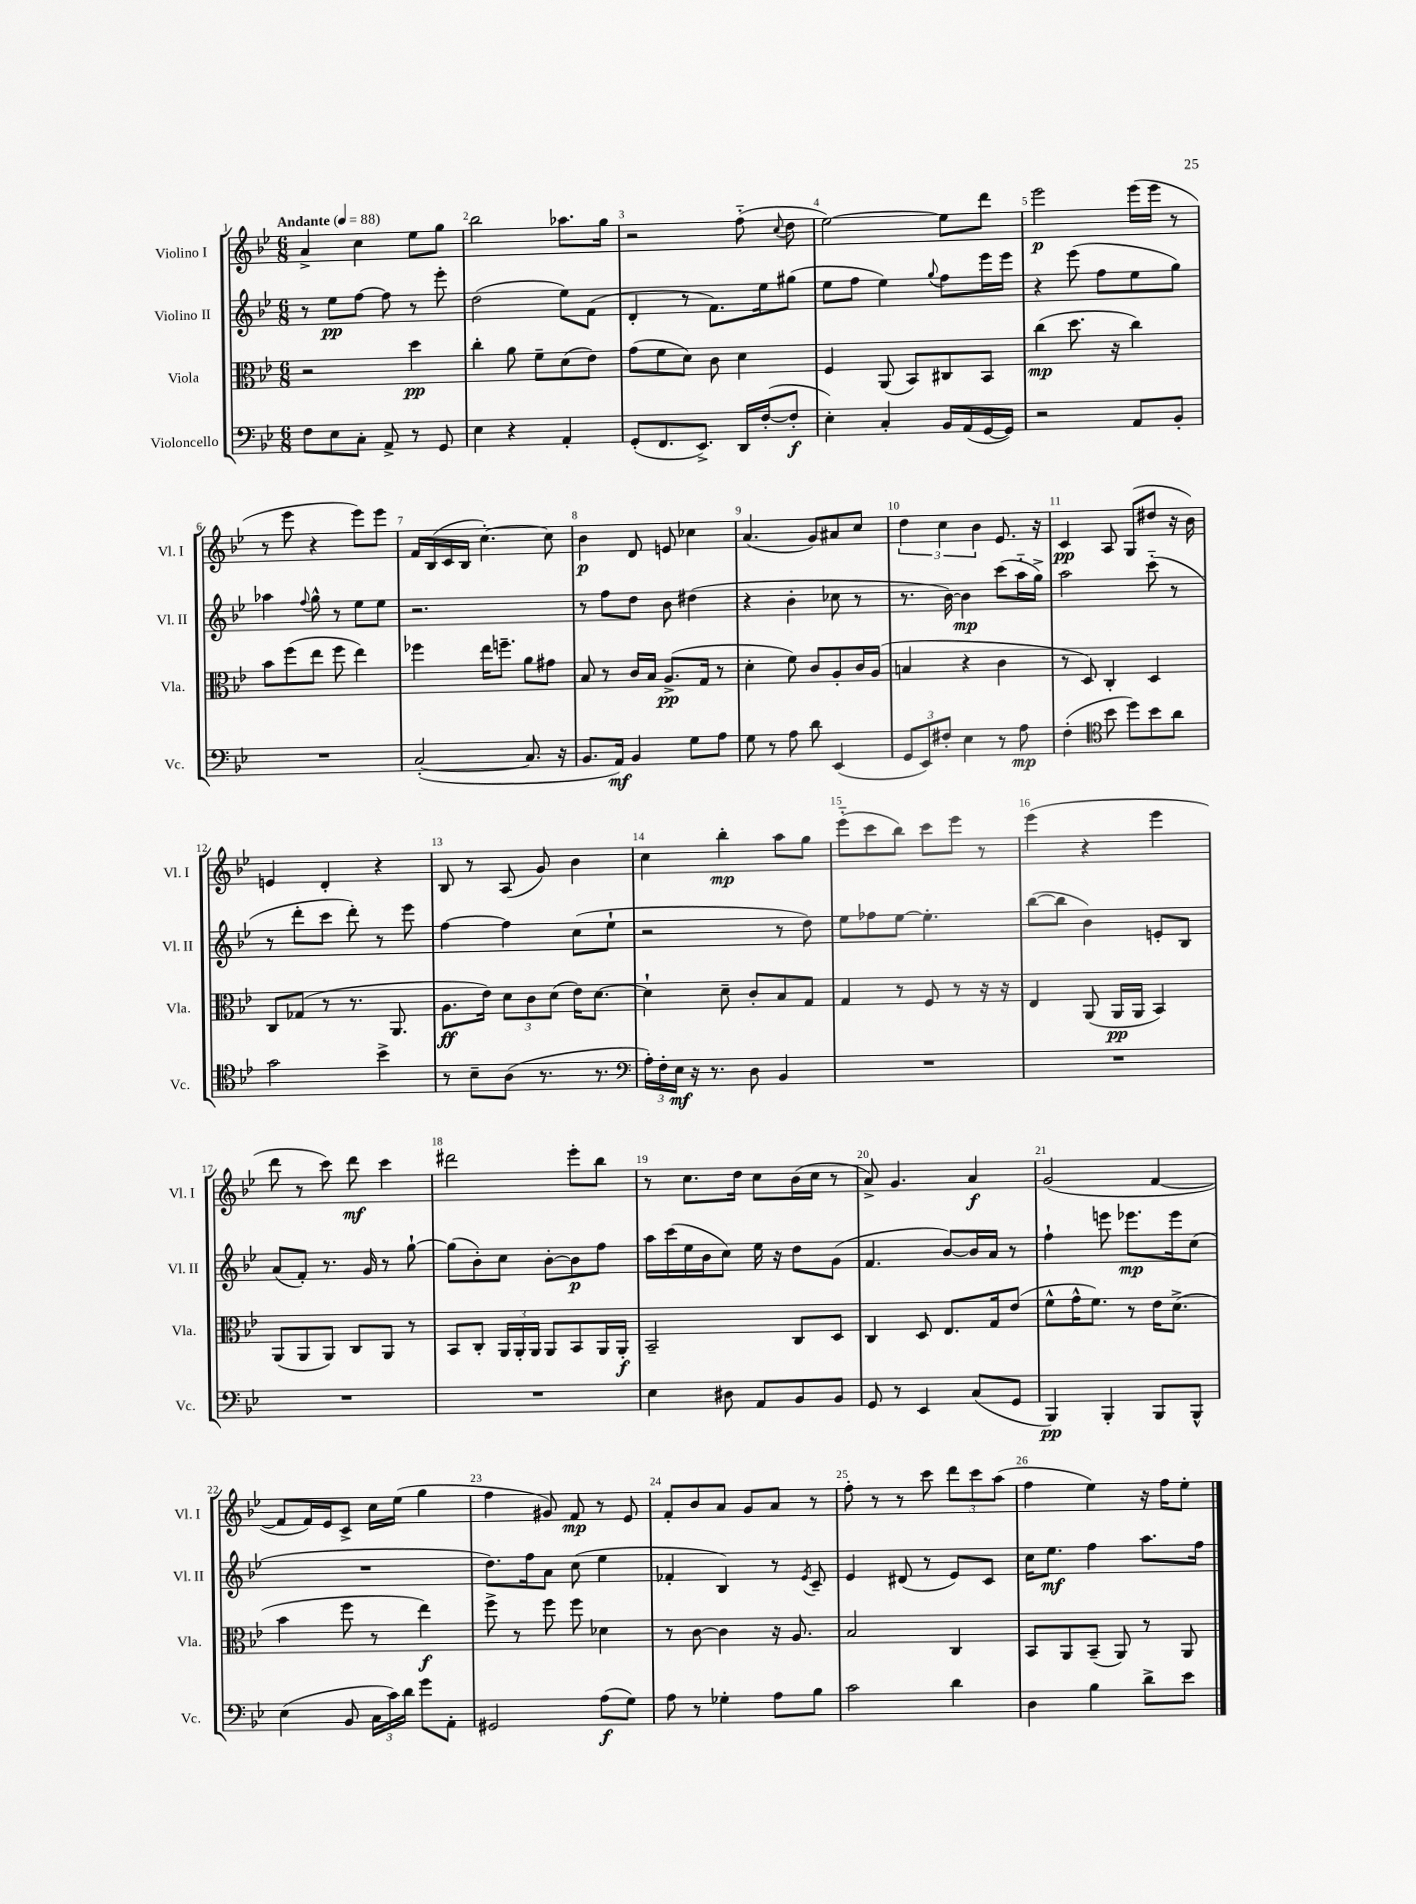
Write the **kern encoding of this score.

**kern	**dynam	**kern	**dynam	**kern	**dynam	**kern	**dynam
*part4	*part4	*part3	*part3	*part2	*part2	*part1	*part1
*staff4	*staff4	*staff3	*staff3	*staff2	*staff2	*staff1	*staff1
*I"Violoncello	*	*I"Viola	*	*I"Violino II	*	*I"Violino I	*
*I'Vc.	*	*I'Vla.	*	*I'Vl. II	*	*I'Vl. I	*
*clefF4	*	*clefC3	*	*clefG2	*	*clefG2	*
*k[b-e-]	*	*k[b-e-]	*	*k[b-e-]	*	*k[b-e-]	*
*M6/8	*	*M6/8	*	*M6/8	*	*M6/8	*
*MM88	*	*MM88	*	*MM88	*	*MM88	*
=1	=1	=1	=1	=1	=1	=1	=1
!	!	!	!	!	!	!LO:TX:a:B:t=Andante	!
8F\L	.	2r	.	8r	.	4a^/	.
8E-\	.	.	.	8ee-\L	pp	.	.
8C'\J	.	.	.	[8ff\J	.	4cc\	.
8AA^/	.	.	.	8ff\]	.	.	.
8r	.	4dd\	pp	8r	.	8ee-\L	.
8GG/	.	.	.	8eee-'\	.	8gg\J	.
=2	=2	=2	=2	=2	=2	=2	=2
4E-\	.	4cc'\	.	(2dd\	.	2bb-\	.
4r	.	8a\	.	.	.	.	.
.	.	8f~\L	.	.	.	.	.
4AA'/	.	(8d\	.	8ee-\L)	.	8.aa-X\L	.
.	.	8e-\J)	.	(8f\J	.	.	.
.	.	.	.	.	.	16gg\Jk	.
=3	=3	=3	=3	=3	=3	=3	=3
(8GG'/L	.	(8g\L	.	4d'/	.	2r	.
8.FF/	.	8f\	.	.	.	.	.
.	.	8d\J)	.	8r	.	.	.
8.EE-^/J)	.	.	.	.	.	.	.
.	.	8c\	.	8.f\L)	.	.	.
16DD/LL	.	4d\	.	.	.	(8ff\	.
([16F'/J	.	.	.	16ee-\k	.	.	.
.	.	.	.	.	.	8qqcc/	.
8F'/J]	f	.	.	(8gg#X\J	.	8dd\	.
=4	=4	=4	=4	=4	=4	=4	=4
4E-'\)	.	4F/	.	8ee-\L	.	[2ee-\)	.
.	.	.	.	8ff\J	.	.	.
4C'/	.	(8AA/	.	4ee-\)	.	.	.
.	.	8BB-/L)	.	.	.	.	.
.	.	.	.	8qqgg/	.	.	.
16BB-/LL	.	8C#X/	.	8ff\L	.	8ee-\L]	.
(16AA/	.	.	.	.	.	.	.
[16GG/	.	8BB-/J	.	16eee-\L	.	8ddd\J	.
16GG/JJ])	.	.	.	16eee-\JJ	.	.	.
=5	=5	=5	=5	=5	=5	=5	=5
2r	.	(4cc\	mp	4r	.	2eee-\	p
.	.	8.dd\	.	(8eee-\	.	.	.
.	.	.	.	8ff\L	.	.	.
.	.	16r	.	.	.	.	.
8AA/L	.	4cc\)	.	8ee-\	.	(16eee-\LL	.
.	.	.	.	.	.	16eee-\JJ	.
8BB-'/J	.	.	.	8gg\J)	.	8r	.
!!LO:LB:g=z
=6	=6	=6	=6	=6	=6	=6	=6
2.r	.	8b-\L	.	4aa-X\	.	8r	.
.	.	(8ff\	.	.	.	8eee-\	.
.	.	.	.	8qqff/	.	.	.
.	.	8ee-\J	.	8gg^^\	.	4r	.
.	.	8ff\	.	8r	.	.	.
.	.	4ee-\)	.	8ee-\L	.	8eee-\L)	.
.	.	.	.	8ee-\J	.	8eee-\J	.
=7	=7	=7	=7	=7	=7	=7	=7
([2C'/	.	4ff-X\	.	2.r	.	16f/LL	.
.	.	.	.	.	.	(16B-/	.
.	.	.	.	.	.	16c/	.
.	.	.	.	.	.	16B-/JJ	.
.	.	16ee-\KL	.	.	.	[4.cc'\)	.
.	.	8.ffn~\J	.	.	.	.	.
8.C/]	.	8a\L	.	.	.	.	.
.	.	8g#X\J	.	.	.	8cc\]	.
16r	.	.	.	.	.	.	.
=8	=8	=8	=8	=8	=8	=8	=8
8.BB-/L	.	8B-/	.	8r	.	4b-\	p
.	.	8r	.	8ff\L	.	.	.
16AA/Jk)	mf	.	.	.	.	.	.
4BB-/	.	16c/LL	.	8dd\J	.	8d/	.
.	.	16B-/JJ	.	.	.	.	.
.	.	(8.A^/L	pp	8b-\	.	8en/	.
8G\L	.	.	.	(4dd#X\	.	4cc-X\	.
.	.	16G/Jk	.	.	.	.	.
8A\J	.	8r	.	.	.	.	.
=9	=9	=9	=9	=9	=9	=9	=9
8G\	.	4d'\	.	4r	.	(4.a/	.
8r	.	.	.	.	.	.	.
8A\	.	8f\)	.	4b-'\	.	.	.
8d\	.	8c/L	.	.	.	8g/L)	.
(4EE-/	.	8A'/	.	8cc-X\	.	8a#X/	.
.	.	16c/L	.	8r	.	8cc/J	.
.	.	(16A/JJ	.	.	.	.	.
=10	=10	=10	=10	=10	=10	=10	=10
12GG/L	.	4Bn/	.	8.r	.	6dd\	.
12EE-/)	.	.	.	.	.	.	.
12F#X'/J	.	.	.	.	.	6cc\	.
.	.	.	.	[16b-\)	.	.	.
4E-\	.	4r	.	4b-\]	mp	.	.
.	.	.	.	.	.	6b-\	.
8r	.	4c\	.	(8ccc\L	.	8.e-/	.
8A\	mp	.	.	16aa\L	.	.	.
.	.	.	.	16gg^\JJ)	.	16r	.
=11	=11	=11	=11	=11	=11	=11	=11
(4F'\	.	8r	.	2aa\	.	4c/	pp
.	.	8D/)	.	.	.	.	.
*clefC4	*	*	*	*	*	*	*
8b-\	.	4C'/	.	.	.	8A/	.
8dd\L)	.	.	.	.	.	(8G/L	.
8b-\	.	4D/	.	(8ccc\	.	8dd#X/J	.
8a\J	.	.	.	8r	.	16r	.
.	.	.	.	.	.	16b-\)	.
!!LO:LB:g=z
=12	=12	=12	=12	=12	=12	=12	=12
2g\	.	8C/L	.	8r	.	4en/	.
.	.	(8G-X/J	.	8ddd'\L	.	.	.
.	.	8r	.	8ccc\J	.	4d'/	.
.	.	8.r	.	8ddd'\)	.	.	.
4b-^\	.	.	.	8r	.	4r	.
.	.	8.AA/	.	.	.	.	.
.	.	.	.	8eee-\	.	.	.
=13	=13	=13	=13	=13	=13	=13	=13
8r	.	8.A\L	ff	[4ff\	.	8B-/	.
8B-~\L	.	.	.	.	.	8r	.
.	.	16e-\Jk)	.	.	.	.	.
(8A\J	.	12d\L	.	4ff\]	.	(8A/	.
.	.	12c\	.	.	.	.	.
8.r	.	.	.	.	.	8g/)	.
.	.	(12d\J	.	.	.	.	.
.	.	16e-\KL)	.	(8cc\L	.	4b-\	.
8.r	.	[8.d\J	.	.	.	.	.
.	.	.	.	8ee-`\J	.	.	.
=14	=14	=14	=14	=14	=14	=14	=14
*clefF4	*	*	*	*	*	*	*
24A'\LL)	.	4d`\]	.	2r	.	4cc\	.
24F'\	.	.	.	.	.	.	.
24E-\JJ	mf	.	.	.	.	.	.
16r	.	.	.	.	.	.	.
8.r	.	.	.	.	.	.	.
.	.	8d~\	.	.	.	4bb-'\	mp
8D\	.	8c'/L	.	.	.	.	.
4BB-/	.	8B-/	.	8r	.	8aa\L	.
.	.	8G/J	.	8dd\)	.	8gg\J	.
=15	=15	=15	=15	=15	=15	=15	=15
2.r	.	4G/	.	8ee-\L	.	(8eee-\L	.
.	.	.	.	8ff-X\	.	8ccc\	.
.	.	8r	.	[8ee-\J	.	8bb-\J)	.
.	.	8F/	.	4.ee-'\]	.	8ccc\L	.
.	.	8r	.	.	.	8eee-\J	.
.	.	16r	.	.	.	8r	.
.	.	16r	.	.	.	.	.
=16	=16	=16	=16	=16	=16	=16	=16
2.r	.	4E-/	.	([8bb-\L	.	(4eee-\	.
.	.	.	.	8bb-\J]	.	.	.
.	.	(8AA/	.	4b-\)	.	4r	.
.	.	16AA/LL	pp	.	.	.	.
.	.	16AA/JJ	.	.	.	.	.
.	.	4BB-/)	.	8en'/L	.	4eee-\	.
.	.	.	.	8B-/J	.	.	.
!!LO:LB:g=z
=17	=17	=17	=17	=17	=17	=17	=17
2.r	.	(8AA/L	.	(8a/L	.	8ddd\	.
.	.	8AA/	.	8f'/J)	.	8r	.
.	.	8AA/J)	.	8.r	.	8ccc\)	.
.	.	8C/L	.	.	.	8ddd\	mf
.	.	.	.	16g/	.	.	.
.	.	8AA/J	.	8r	.	4ccc\	.
.	.	8r	.	[8gg`\	.	.	.
=18	=18	=18	=18	=18	=18	=18	=18
2.r	.	8BB-/L	.	(8gg\L]	.	2ddd#X\	.
.	.	8C'/J	.	8b-'\)	.	.	.
.	.	24AA/LL	.	8cc\J	.	.	.
.	.	24AA'/	.	.	.	.	.
.	.	24AA/JJ	.	.	.	.	.
.	.	8AA/L	.	[8b-'\L	.	.	.
.	.	8BB-/	.	8b-\]	p	8eee-'\L	.
.	.	16AA/L	.	8ff\J	.	8bb-\J	.
.	.	16AA'/JJ	f	.	.	.	.
=19	=19	=19	=19	=19	=19	=19	=19
4E-\	.	2BB-~/	.	16aa\LL	.	8r	.
.	.	.	.	(16ccc\	.	.	.
.	.	.	.	16ee-\	.	8.cc\L	.
.	.	.	.	16b-\J	.	.	.
8D#X\	.	.	.	8cc\J)	.	.	.
.	.	.	.	.	.	16dd\Jk	.
8AA/L	.	.	.	16ee-\	.	8cc\L	.
.	.	.	.	16r	.	.	.
8BB-/	.	8C/L	.	8dd\L	.	(16b-\L	.
.	.	.	.	.	.	16cc\JJ	.
8BB-/J	.	8D/J	.	(8g\J	.	8r	.
=20	=20	=20	=20	=20	=20	=20	=20
8GG/	.	4C/	.	4.f/	.	8a^/)	.
8r	.	.	.	.	.	4.g/	.
4EE-/	.	8D/	.	.	.	.	.
.	.	8.E-/L	.	[8b-/L)	.	.	.
(8C/L	.	.	.	16b-/L]	.	4a/	f
.	.	16G/k	.	16a/JJ	.	.	.
8GG/J	.	(8e-/J	.	8r	.	.	.
=21	=21	=21	=21	=21	=21	=21	=21
4BBB-/)	pp	8f^^\L	.	4ff`\	.	(2g/	.
.	.	16g^^\K	.	.	.	.	.
.	.	8.f\J)	.	.	.	.	.
4BBB-'/	.	.	.	8eeen\	.	.	.
.	.	8r	.	8.eee-X\L	mp	.	.
8BBB-/L	.	16e-\KL	.	.	.	[4f/	.
.	.	(8.d^\J	.	16eee-\k	.	.	.
8BBB-^^/J	.	.	.	(8cc\J	.	.	.
!!LO:LB:g=z
=22	=22	=22	=22	=22	=22	=22	=22
(4E-\	.	4b-\	.	2.r	.	8f/L]	.
.	.	.	.	.	.	16f/L)	.
.	.	.	.	.	.	16e-/J	.
8BB-/	.	8ff\	.	.	.	8c^/J	.
24C\LL	.	8r	.	.	.	16cc\LL	.
24c\)	.	.	.	.	.	.	.
.	.	.	.	.	.	(16ee-\JJ	.
24d\JJ	.	.	.	.	.	.	.
8g\L	.	4ee-\)	f	.	.	4gg\	.
8AA'\J	.	.	.	.	.	.	.
=23	=23	=23	=23	=23	=23	=23	=23
2GG#X/	.	8ff^\	.	8.dd\L)	.	4ff\	.
.	.	8r	.	.	.	.	.
.	.	.	.	16ff\k	.	.	.
.	.	8ff\	.	8a\J	.	8g#X/)	.
.	.	8ff\	.	(8cc\	.	8f/	mp
(8A\L	f	4d-X\	.	4ee-\	.	8r	.
8G\J)	.	.	.	.	.	8e-/	.
=24	=24	=24	=24	=24	=24	=24	=24
8A\	.	8r	.	4f-X'/	.	8f'/L	.
8r	.	[8c\	.	.	.	8b-/	.
4G-X'\	.	4c\]	.	4B-/)	.	8a/J	.
.	.	.	.	.	.	8g/L	.
8A\L	.	16r	.	8r	.	8a/J	.
.	.	8.A/	.	.	.	.	.
.	.	.	.	8qe-/	.	.	.
8B-\J	.	.	.	8c~/	.	8r	.
=25	=25	=25	=25	=25	=25	=25	=25
2c\	.	2B-/	.	4e-/	.	8ff'\	.
.	.	.	.	.	.	8r	.
.	.	.	.	(8d#X/	.	8r	.
.	.	.	.	8r	.	8ccc\	.
4d\	.	4C/	.	8e-/L)	.	12ddd\L	.
.	.	.	.	.	.	12ccc\	.
.	.	.	.	8c/J	.	.	.
.	.	.	.	.	.	(12aa\J	.
=26	=26	=26	=26	=26	=26	=26	=26
4D\	.	8BB-/L	.	16cc\KL	.	4ff\	.
.	.	.	.	8.ee-\J	mf	.	.
.	.	8AA/	.	.	.	.	.
4B-\	.	(8BB-~/J	.	4ff\	.	4ee-\)	.
.	.	8AA/)	.	.	.	.	.
8d^\L	.	8r	.	8.aa\L	.	16r	.
.	.	.	.	.	.	16ff\KL	.
8e-\J	.	8AA/	.	.	.	8ee-'\J	.
.	.	.	.	16ff\Jk	.	.	.
==	==	==	==	==	==	==	==
*-	*-	*-	*-	*-	*-	*-	*-
